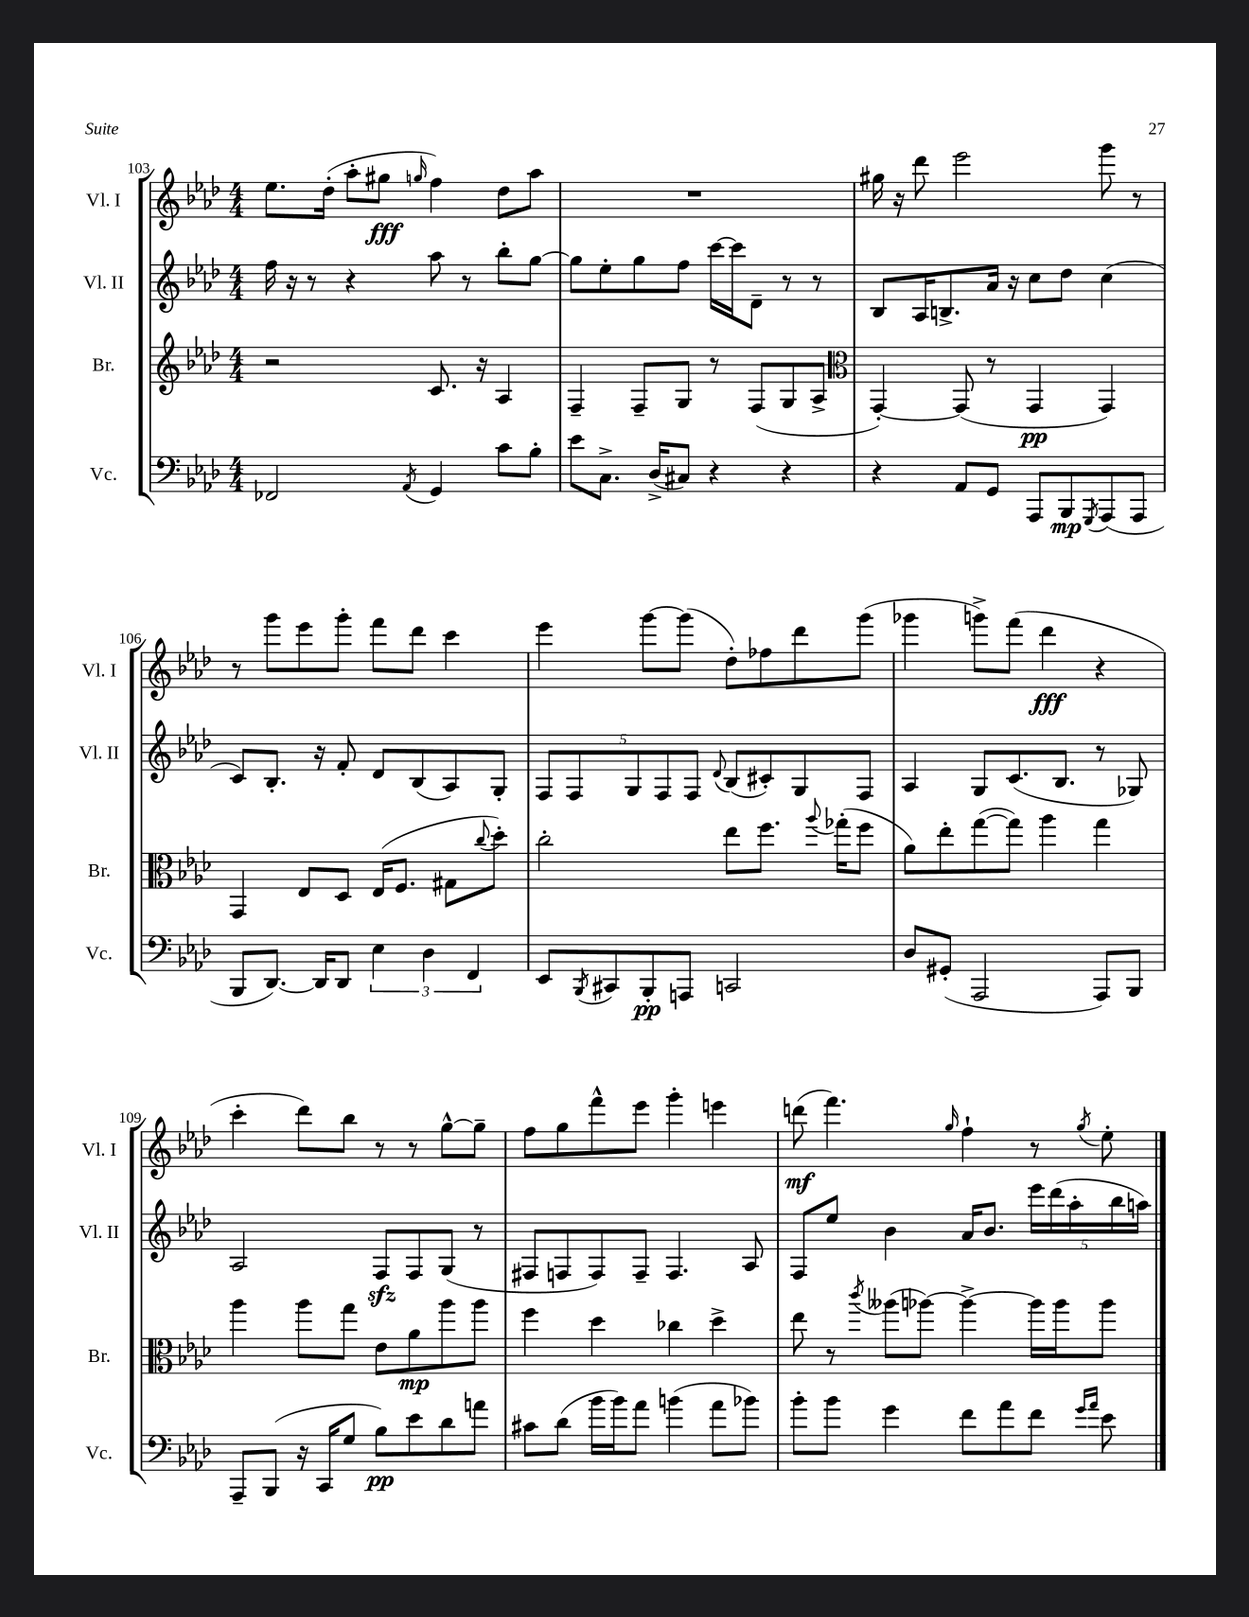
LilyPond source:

<<
\new StaffGroup <<
\new Staff = "s0" \with { instrumentName = "Vl. I" shortInstrumentName = "Vl. I" } {
    \clef treble \key aes \major \numericTimeSignature \time 4/4
    ees''8. des''16-.( aes''8-. gis''8\fff \grace { g''16 } f''4) des''8 aes''8 |
    R1 |
    gis''16 r16 des'''8 ees'''2 g'''8 r8 |
    r8 g'''8 ees'''8 g'''8-. f'''8 des'''8 c'''4 |
    ees'''4 g'''8~ g'''8( des''8-.) fes''8 des'''8 g'''8( |
    ges'''4 g'''8->) f'''8( des'''4\fff r4 |
    c'''4-. des'''8) bes''8 r8 r8 g''8~-^ g''8-- |
    f''8 g''8 f'''8-^ ees'''8 g'''4-. e'''4 |
    d'''8\mf( f'''4.) \grace { g''16 } f''4-! r8 \acciaccatura { g''8 } ees''8-. \bar "|." |
}
\new Staff = "s1" \with { instrumentName = "Vl. II" shortInstrumentName = "Vl. II" } {
    \clef treble \key aes \major \numericTimeSignature \time 4/4
    f''16 r16 r8 r4 aes''8 r8 bes''8-. g''8~ |
    g''8 ees''8-. g''8 f''8 c'''16~ c'''16 des'8-- r8 r8 |
    bes8 aes16 b8.-> aes'16 r16 c''8 des''8 c''4( |
    c'8) bes8.-. r16 f'8-. des'8 bes8( aes8) g8-. |
    \tuplet 5/4 { f8 f8 g8 f8 f8 } \appoggiatura { des'8 } bes8( cis'8-.) g8 f8 |
    aes4 g8 c'8.( bes8. r8 ges8) |
    aes2 f8\sfz f8 g8( r8 |
    fis8 f8 f8) f8-- f4. aes8 |
    f8 ees''8 bes'4 aes'16 bes'8. \tuplet 5/4 { ees'''16 des'''16( aes''16-. bes''16 a''16) } \bar "|." |
}
\new Staff = "s2" \with { instrumentName = "Br." shortInstrumentName = "Br." } {
    \clef treble \key aes \major \numericTimeSignature \time 4/4
    r2 c'8. r16 aes4 |
    f4-- f8-- g8 r8 f8( g8 aes8-> |
    \clef alto g,4~-.) g,8( r8 g,4\pp g,4) |
    g,4 ees8 des8 ees16( f8. gis8 \appoggiatura { c''8 } des''8-.) |
    c''2-. ees''8 f''8. \appoggiatura { aes''8 } ges''16-.( f''8 |
    aes'8) ees''8-. g''8~( g''8) aes''4 g''4 |
    aes''4 aes''8 g''8 ees'8 aes'8\mp aes''8 aes''8 |
    f''4 des''4 ces''4 des''4-> |
    ees''8 r8 \acciaccatura { c'''8 } aeses''8( aes''8~) aes''4~-> aes''16 aes''16 aes''8 \bar "|." |
}
\new Staff = "s3" \with { instrumentName = "Vc." shortInstrumentName = "Vc." } {
    \clef bass \key aes \major \numericTimeSignature \time 4/4
    fes,2 \acciaccatura { aes,8 } g,4 c'8 bes8-. |
    ees'8 c8.-> des16->( cis8) r4 r4 |
    r4 aes,8 g,8 aes,,8 bes,,8\mp \acciaccatura { g,,8 } aes,,8( aes,,8 |
    bes,,8 des,8.~) des,16 des,8 \tuplet 3/2 { ees4 des4 f,4 } |
    ees,8 \acciaccatura { bes,,8 } cis,8 bes,,8-.\pp a,,8 c,2 |
    des8 gis,8-.( aes,,2 aes,,8) bes,,8 |
    aes,,8-- bes,,8( r16 c,16 g8 bes8\pp) ees'8 des'8 a'8 |
    cis'8 des'8( bes'16 bes'16) aes'8 b'4( aes'8 bes'8) |
    bes'8-. bes'8 g'4 f'8 aes'8 f'8 \grace { g'16 aes'16 } ees'8 \bar "|." |
}
>>
>>
\layout { \context { \Score currentBarNumber = #103 } }
